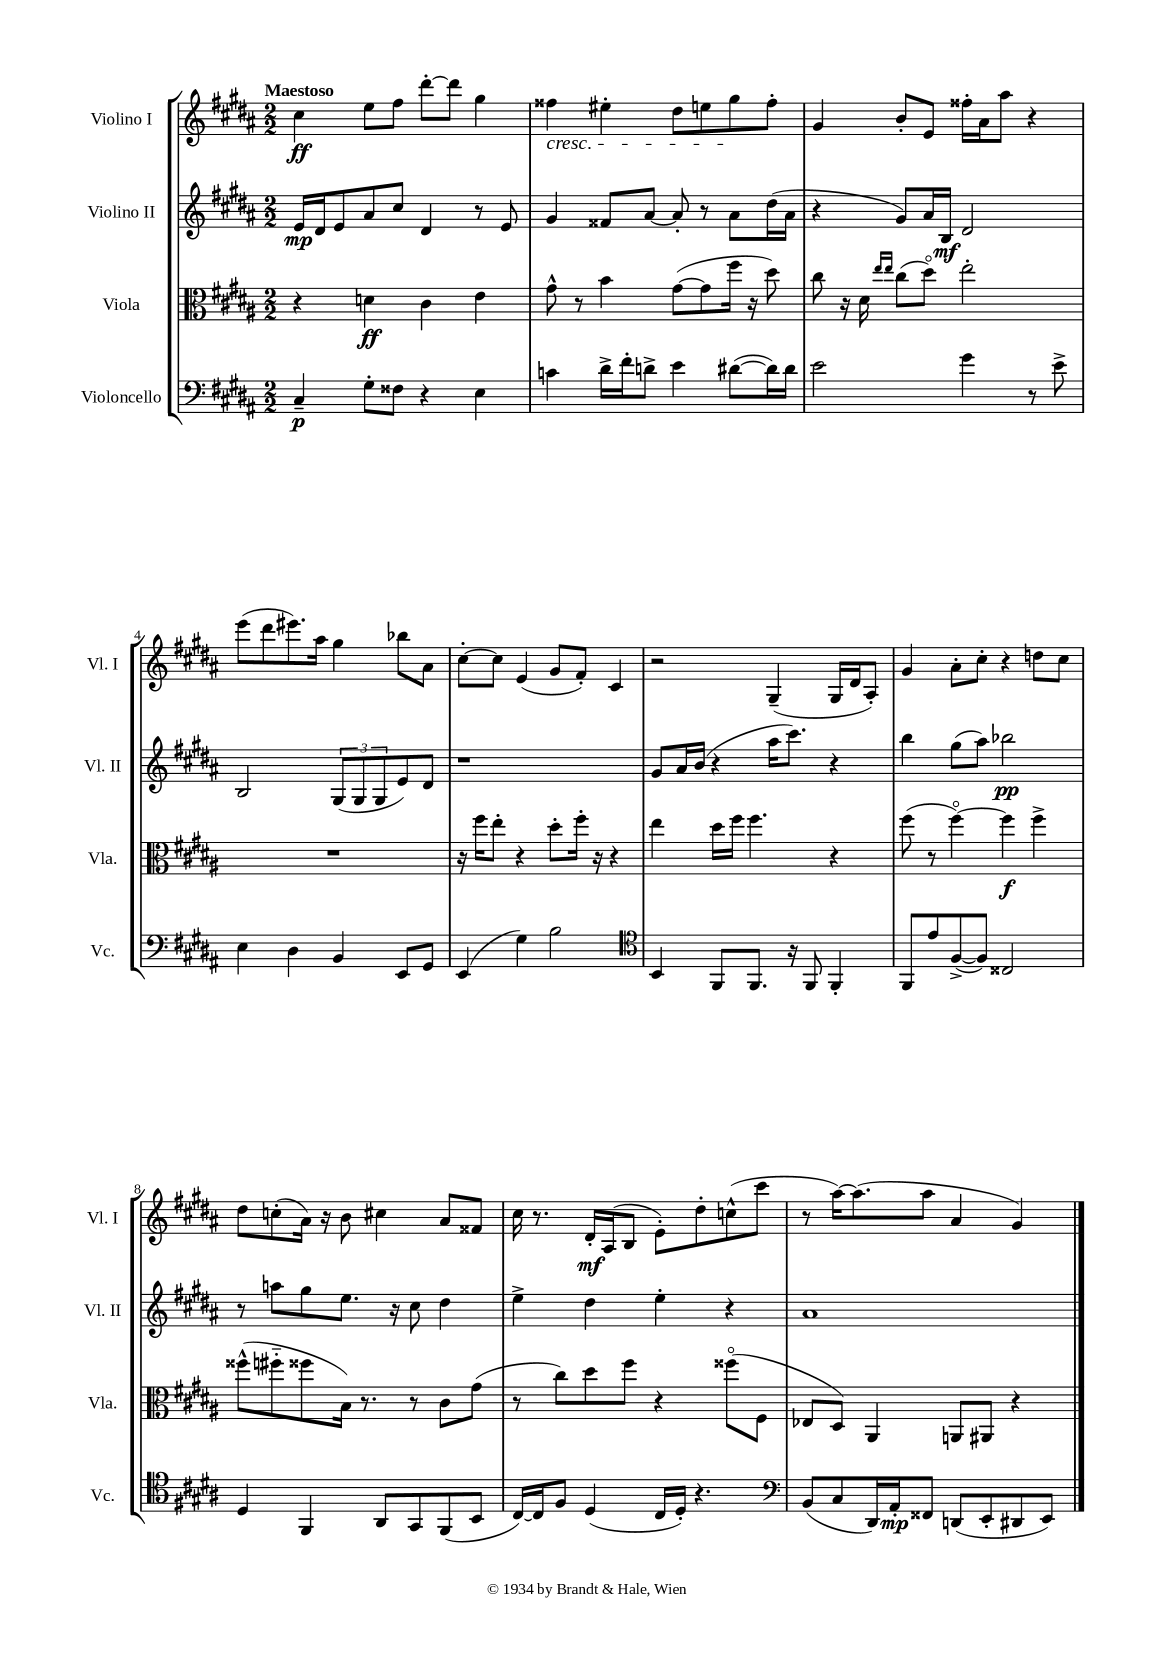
<<
\new StaffGroup <<
\new Staff = "s0" \with { instrumentName = "Violino I" shortInstrumentName = "Vl. I" } {
    \clef treble \key b \major \numericTimeSignature \time 2/2 \tempo "Maestoso"
    cis''4\ff e''8 fis''8 dis'''8~-. dis'''8 gis''4 |
    fisis''4\cresc eis''4-. dis''8 e''8 gis''8\! fisis''8-. |
    gis'4 b'8-. e'8 fisis''16-. ais'16 ais''8 r4 |
    e'''8( dis'''8 eis'''8.) ais''16 gis''4 bes''8 ais'8 |
    cis''8~-. cis''8 e'4( gis'8 fis'8-.) cis'4 |
    r2 gis4--( gis16 dis'16 ais8-.) |
    gis'4 ais'8-. cis''8-. r4 d''8 cis''8 |
    dis''8 c''8-.( ais'16) r16 b'8 cis''4 ais'8 fisis'8 |
    cis''16 r8. dis'16-.\mf ais16( b8 e'8-.) dis''8-. c''8-^( cis'''8 |
    r8 ais''16~) ais''8.( ais''8 ais'4 gis'4) \bar "|." |
}
\new Staff = "s1" \with { instrumentName = "Violino II" shortInstrumentName = "Vl. II" } {
    \clef treble \key b \major \numericTimeSignature \time 2/2
    e'16\mp dis'16 e'8 ais'8 cis''8 dis'4 r8 e'8 |
    gis'4 fisis'8 ais'8~ ais'8-. r8 ais'8 dis''16( ais'16 |
    r4 gis'8) ais'16 b16\mf dis'2 |
    b2 \tuplet 3/2 { gis8( gis8 gis8 } e'8) dis'8 |
    r1 |
    gis'8 ais'16 b'16( r4 ais''16 cis'''8.) r4 |
    b''4 gis''8( ais''8) bes''2\pp |
    r8 a''8 gis''8 e''8. r16 cis''8 dis''4 |
    e''4-> dis''4 e''4-. r4 |
    ais'1 \bar "|." |
}
\new Staff = "s2" \with { instrumentName = "Viola" shortInstrumentName = "Vla." } {
    \clef alto \key b \major \numericTimeSignature \time 2/2
    r4 d'4\ff cis'4 e'4 |
    gis'8-^ r8 b'4 gis'8~( gis'8 fis''16 r16 dis''8) |
    cis''8 r16 dis'16 \grace { e''16 e''16 } cis''8( dis''8\flageolet) e''2-. |
    R1 |
    r16 fis''16 e''8-. r4 dis''8-. fis''16-. r16 r4 |
    e''4 dis''16 fis''16 fis''4. r4 |
    fis''8( r8 fis''4~\flageolet) fis''4\f fis''4-> |
    fisis''8-^( fis''8-_ fisis''8 b16) r8. r8 cis'8 gis'8( |
    r8 cis''8) dis''8 fis''8 r4 fisis''8\flageolet( fis8 |
    ees8 dis8) ais,4 a,8 ais,8 r4 \bar "|." |
}
\new Staff = "s3" \with { instrumentName = "Violoncello" shortInstrumentName = "Vc." } {
    \clef bass \key b \major \numericTimeSignature \time 2/2
    cis4--\p gis8-. fisis8 r4 e4 |
    c'4 dis'16-> fis'16-. d'8-> e'4 dis'8~( dis'16) dis'16 |
    e'2 gis'4 r8 e'8-> |
    e4 dis4 b,4 e,8 gis,8 |
    e,4( gis4) b2 |
    \clef tenor b,4 fis,8 fis,8. r16 fis,8 fis,4-. |
    fis,8 e'8 fis8~->( fis8) cisis2 |
    dis4 fis,4 ais,8 gis,8 fis,8( b,8 |
    cis16~) cis16 fis8 dis4( cis16 dis16-.) r4. |
    \clef bass b,8( cis8 dis,16) ais,16-.\mp fisis,8 d,8( e,8-. dis,8 e,8) \bar "|." |
}
>>
>>
